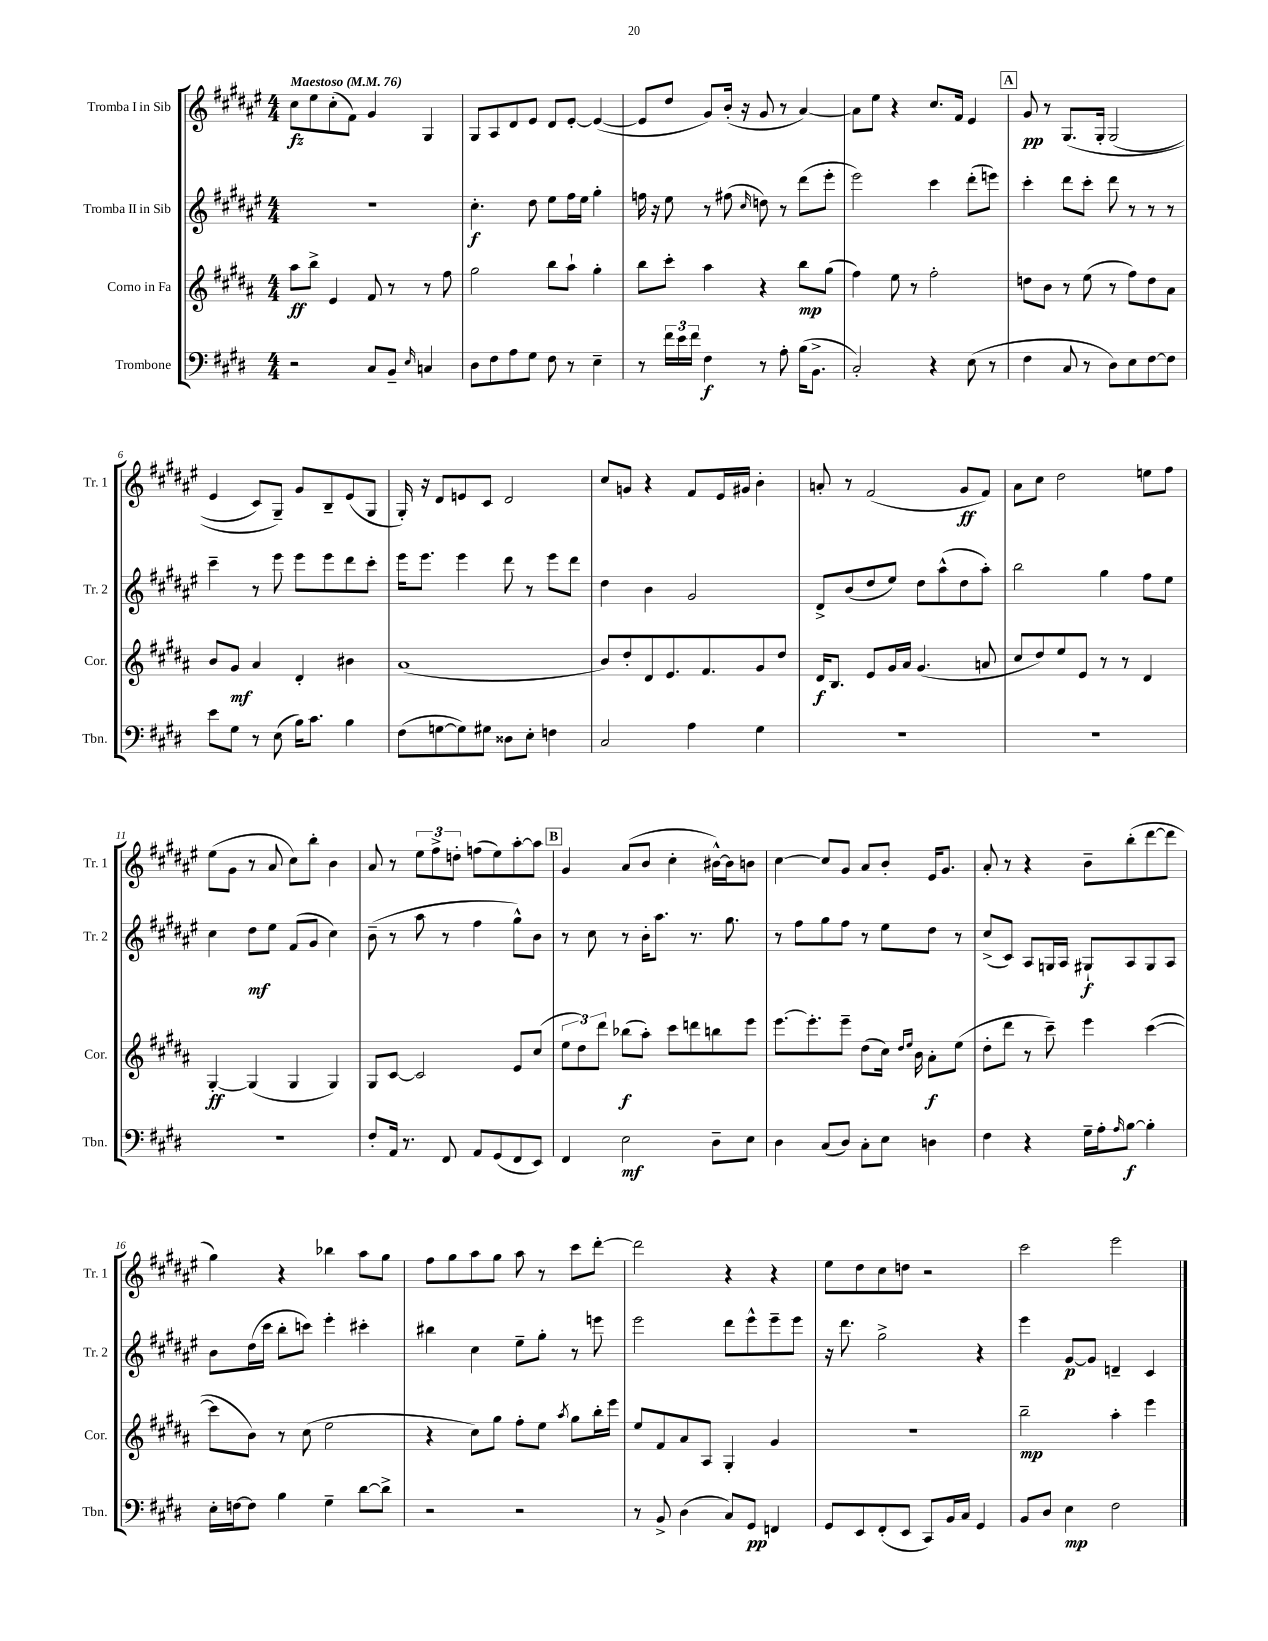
<<
\new StaffGroup <<
\new Staff = "s0" \with { instrumentName = "Tromba I in Sib" shortInstrumentName = "Tr. 1" } {
    \clef treble \key fis \major \numericTimeSignature \time 4/4 \tempo "Maestoso" 4 = 76
    cis''8\fz eis''8 cis''8-.( fis'8) gis'4 gis4 |
    gis8 ais8 dis'8 eis'8 dis'8 eis'8~-. eis'4~( |
    eis'8 dis''8 gis'8) b'16-.( r16 gis'8 r8 ais'4~) |
    ais'8 eis''8 r4 cis''8. fis'16 eis'4 |
    \mark \markup { \box "A" } gis'8\pp r8 gis8.\( gis16-. gis2( |
    eis'4 cis'8) gis8--\) gis'8 b8-- eis'8( gis8 |
    gis16-.) r16 dis'8 e'8 cis'8 dis'2 |
    cis''8 g'8 r4 fis'8 eis'16 gis'16 b'4-. |
    a'8-. r8 fis'2( gis'8\ff fis'8) |
    ais'8 cis''8 dis''2 e''8 fis''8 |
    eis''8( gis'8 r8 ais'8 cis''8) b''8-. b'4 |
    ais'8 r8 \tuplet 3/2 { eis''8 fis''8-> d''8-. } f''8( eis''8) ais''8~-. ais''8 |
    \mark \markup { \box "B" } gis'4 ais'8( b'8 cis''4-. bis'16~-^) bis'16 b'8 |
    cis''4~ cis''8 gis'8 ais'8 b'8-. eis'16 gis'8. |
    ais'8-. r8 r4 b'8-- b''8-.( dis'''8~ dis'''8 |
    gis''4) r4 bes''4 ais''8 gis''8 |
    fis''8 gis''8 ais''8 gis''8 ais''8 r8 cis'''8 dis'''8~-. |
    dis'''2 r4 r4 |
    eis''8 dis''8 cis''8 d''8 r2 |
    cis'''2 eis'''2 \bar "|." |
}
\new Staff = "s1" \with { instrumentName = "Tromba II in Sib" shortInstrumentName = "Tr. 2" } {
    \clef treble \key fis \major \numericTimeSignature \time 4/4
    R1 |
    cis''4.-.\f dis''8 eis''8 fis''16 eis''16 gis''4-. |
    f''16 r16 eis''8 r8 fis''8( \grace { cis''16 } d''8) r8 dis'''8( eis'''8-. |
    eis'''2) cis'''4 dis'''8-.( e'''8) |
    \mark \markup { \box "A" } cis'''4-. dis'''8 cis'''8-. dis'''8 r8 r8 r8 |
    cis'''4-- r8 eis'''8 eis'''8 eis'''8 dis'''8 cis'''8-. |
    eis'''16 eis'''8. eis'''4 dis'''8 r8 eis'''8 dis'''8 |
    dis''4 b'4 gis'2 |
    dis'8-> b'8( dis''8 eis''8) dis''8 ais''8-^( dis''8 ais''8-.) |
    b''2 gis''4 fis''8 eis''8 |
    cis''4 dis''8\mf eis''8 fis'8( gis'8 cis''4) |
    b'8--( r8 ais''8 r8 fis''4 gis''8-^) b'8 |
    \mark \markup { \box "B" } r8 cis''8 r8 b'16-. ais''8. r8. gis''8. |
    r8 fis''8 gis''8 fis''8 r8 eis''8 dis''8 r8 |
    cis''8->( cis'8) ais8 g16 ais16 gis8-!\f ais8 gis8 ais8 |
    b'8 dis''16( cis'''16 b''8-. c'''8) eis'''4-. cis'''4-. |
    bis''4 cis''4 eis''8-- gis''8-. r8 e'''8 |
    eis'''2 dis'''8 eis'''8-^ eis'''8-- eis'''8 |
    r16 dis'''8. gis''2-> r4 |
    eis'''4 gis'8~\p gis'8 d'4-- cis'4 \bar "|." |
}
\new Staff = "s2" \with { instrumentName = "Corno in Fa" shortInstrumentName = "Cor." } {
    \clef treble \key b \major \numericTimeSignature \time 4/4
    ais''8\ff b''8-> e'4 fis'8 r8 r8 fis''8 |
    gis''2 b''8 ais''8-! gis''4-. |
    b''8 cis'''8-. ais''4 r4 b''8\mp gis''8( |
    fis''4) e''8 r8 fis''2-. |
    \mark \markup { \box "A" } d''8 b'8 r8 e''8( r8 fis''8) d''8 ais'8 |
    b'8 gis'8\mf ais'4 dis'4-. bis'4 |
    ais'1( |
    b'8) dis''8-. dis'8 e'8. fis'8. gis'8 dis''8 |
    dis'16\f b8. e'8 gis'16 ais'16 gis'4.( a'8 |
    cis''8 dis''8) e''8 e'8 r8 r8 dis'4 |
    gis4~-.\ff gis4( gis4 gis4) |
    gis8 cis'8~ cis'2 e'8 cis''8( |
    \mark \markup { \box "B" } \tuplet 3/2 { e''8 dis''8) dis'''8 } bes''8\f( ais''8-.) cis'''8 d'''8 b''8 e'''8 |
    e'''8.~ e'''8.-. e'''8-- dis''8( cis''16) \grace { dis''16 e''16 } b'16 ais'8-.\f e''8( |
    dis''8-. dis'''8 r8 cis'''8--) e'''4 cis'''4~( |
    cis'''8 b'8) r8 cis''8( e''2 |
    r4 cis''8) gis''8 fis''8-. e''8 \acciaccatura { ais''8 } gis''8 b''16-. e'''16 |
    e''8 fis'8 ais'8 ais8 gis4-. gis'4 |
    R1 |
    b''2--\mp ais''4-. e'''4 \bar "|." |
}
\new Staff = "s3" \with { instrumentName = "Trombone" shortInstrumentName = "Tbn." } {
    \clef bass \key e \major \numericTimeSignature \time 4/4
    r2 cis8 b,8-- \grace { e16 } c4 |
    dis8 fis8 a8 gis8 fis8 r8 e4-- |
    r8 \tuplet 3/2 { fis'16 e'16 fis'16 } fis4\f r8 a8-. b16( b,8.-> |
    cis2-.) r4 e8( r8 |
    \mark \markup { \box "A" } fis4 cis8 r8 dis8) e8 fis8~ fis8 |
    e'8 gis8 r8 e8( b16) cis'8. b4 |
    fis8( g8~ g8) gis8 disis8 e8-. f4 |
    cis2 a4 gis4 |
    R1 |
    R1 |
    R1 |
    fis8-. a,16 r8. fis,8 a,8 gis,8( fis,8 e,8) |
    \mark \markup { \box "B" } fis,4 e2\mf dis8-- e8 |
    dis4 cis8( dis8) cis8-. e8 d4 |
    fis4 r4 gis16-- a16-. \grace { a16 } b8~\f b4-. |
    e16-. f16~ f8 b4 gis4-- dis'8~ dis'8-> |
    r2 r2 |
    r8 b,8-> dis4( cis8) gis,8\pp f,4 |
    gis,8 e,8 fis,8-.( e,8 cis,8) b,16 cis16 gis,4 |
    b,8 dis8 e4\mp fis2 \bar "|." |
}
>>
>>
